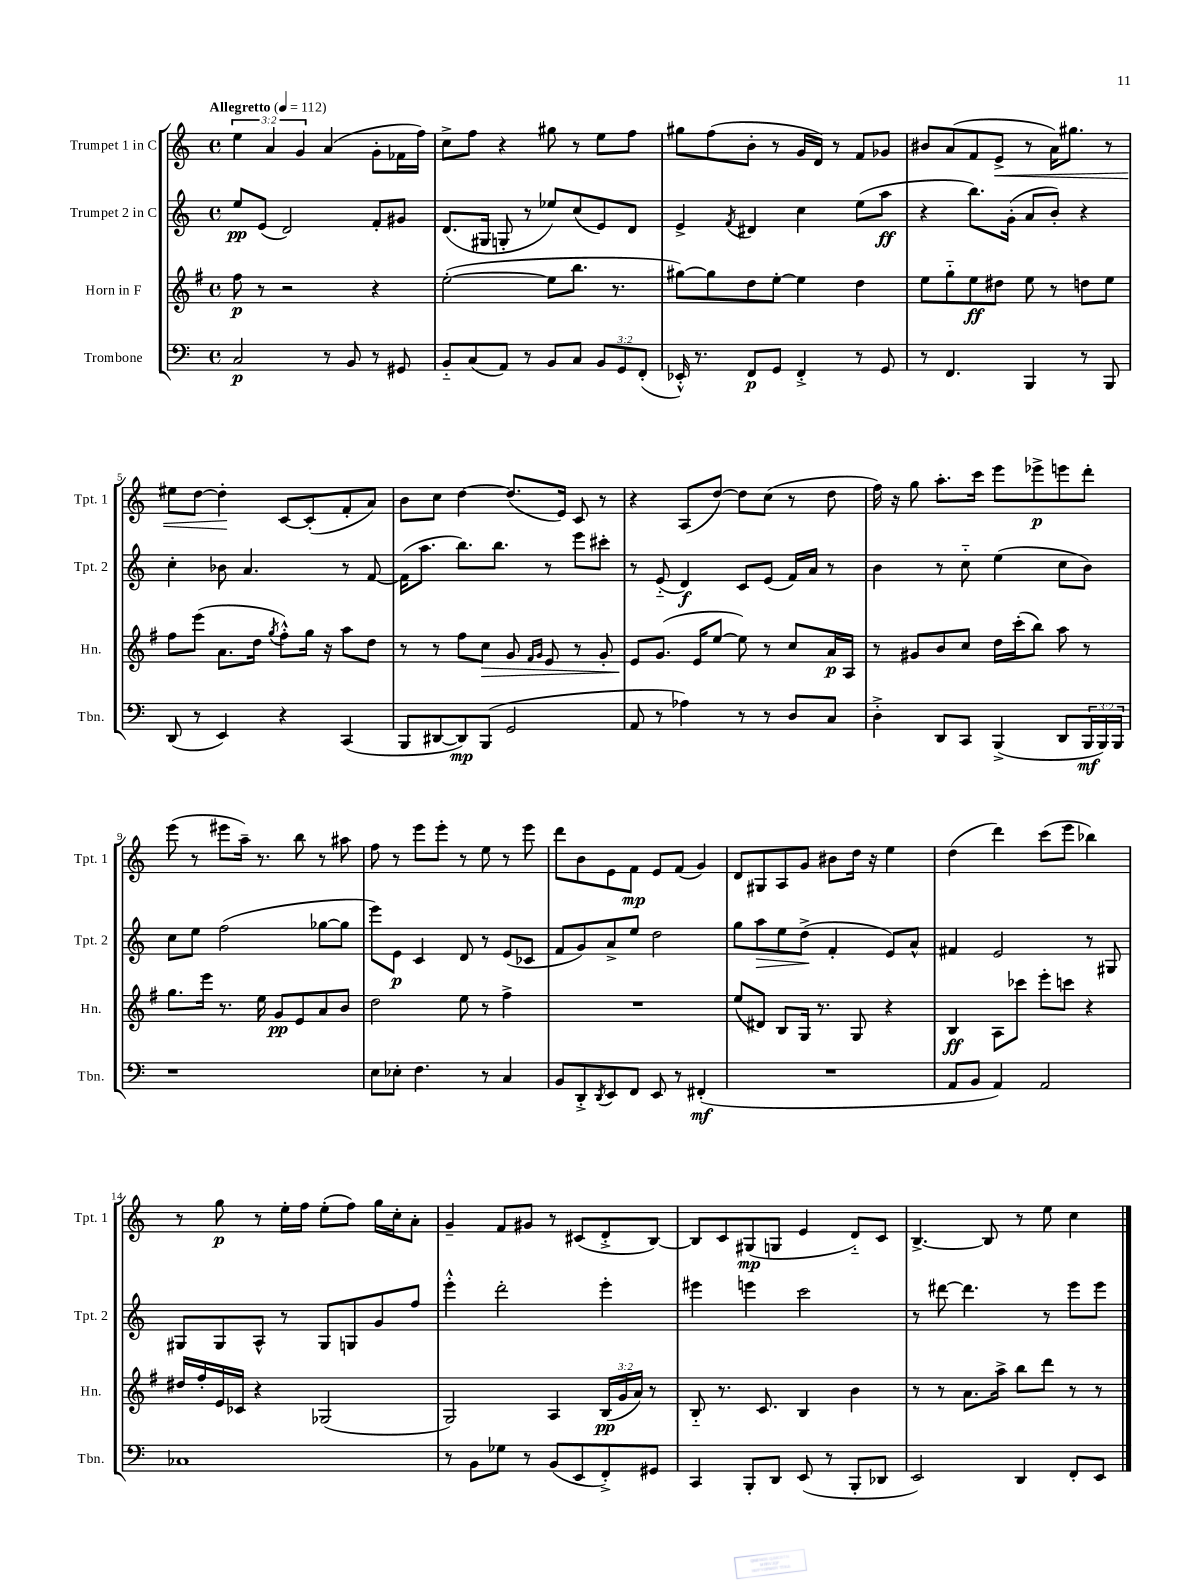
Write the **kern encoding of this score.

**kern	**kern	**kern	**kern
*staff4	*staff3	*staff2	*staff1
*clefF4	*clefG2	*clefG2	*clefG2
*k[]	*k[f#]	*k[]	*k[]
*M4/4	*M4/4	*M4/4	*M4/4
*met(c)	*met(c)	*met(c)	*met(c)
*MM112	*MM112	*MM112	*MM112
2C/	8ff#\	8ee/L	6ee\
.	8r	(8e/J	.
.	.	.	6a/
.	2r	2d/)	.
.	.	.	6g/
8r	.	.	(4a/
8BB/	.	.	.
8r	4r	8f'/L	8g'\L
8GG#/	.	8g#/J	16f-\L
.	.	.	16ff\JJ)
=	=	=	=
8BB'~/L	([2ee'\	(8.d/L	8cc^\L
(8C/	.	.	8ff\J
.	.	16G#/Jk	.
8AA/J)	.	8G'/	4r
8r	.	8r	.
8BB/L	8ee\]L	8ee-/L)	8gg#\
8C/J	8.bb\J	(8cc/	8r
12BB/L	.	8e/)	8ee\L
.	8.r	.	.
12GG/	.	.	.
.	.	8d/J	8ff\J
(12FF'/J	.	.	.
=	=	=	=
16EE-'^^/)	[8gg#\L)	4e^/	8gg#\L
8.r	.	.	.
.	8gg#\]	.	(8ff\
.	.	8qf/	.
8FF/L	8dd\	4d#/	8b'\J
8GG/J	[8ee'\J	.	8r
4FF'^/	4ee\]	4cc\	16g/LL
.	.	.	16d/JJ)
.	.	.	8r
8r	4dd\	(8ee\L	8f/L
8GG/	.	8aa\J	8g-/J
=	=	=	=
8r	8ee\L	4r	8b#/L
4.FF/	8gg'~\	.	(8a/
.	8ee\	8.bb\L)	8f/
.	8dd#\J	.	8e^/J
.	.	(16g'\Jk	.
4BBB/	8ee\	8a/L	8r
.	8r	8b'/J)	16a\LK)
.	.	.	8.gg#\J
8r	8dd\L	4r	.
8BBB/	8ee\J	.	8r
=	=	=	=
(8DD/	8ff#\L	4cc'\	8ee#\L
8r	(8eee\J	.	[8dd\J
4EE/)	8.a\L	8b-\	4dd'\]
.	.	4.a/	.
.	16dd\Jk	.	.
.	8qgg/	.	.
4r	8ff#'^^\L)	.	[8c/L
.	16gg\Jk	.	(8c'/]
.	16r	.	.
(4CC/	8aa\L	8r	8f'/
.	8dd\J	[8f/	8a/J)
=	=	=	=
8BBB/L	8r	(16f\]LK	8b\L
.	.	8.aa\J	.
[8DD#/	8r	.	8cc\J
8DD#/])	8ff#\L	8.bb\L)	[4dd\
(8BBB/J	8cc\J	.	.
.	.	8.bb\J	.
2GG/	8g/	.	(8.dd/]L
.	16qqf#/LL	.	.
.	16qqg/JJ	.	.
.	8e/	8r	.
.	.	.	16e/Jk)
.	8r	8eee\L	8c/
.	8g'/	8ccc#'\J	8r
=	=	=	=
8AA/	8e/L	8r	4r
8r	(8.g/J	(8e'~/	.
4A-\)	.	4d/)	(8A/L
.	16e/LK	.	.
.	[8ee/J	.	[8dd/J)
8r	8ee\])	8c/L	8dd\]L
8r	8r	(8e/J	(8cc\J
8D/L	8cc/L	16f/LL)	8r
.	.	16a/JJ	.
8C/J	16a/L	8r	8dd\
.	16A/JJ	.	.
=	=	=	=
4D'^\	8r	4b\	16ff\)
.	.	.	16r
.	8g#/L	.	8gg\
8DD/L	8b/	8r	8.aa'\L
8CC/J	8cc/J	8cc'~\	.
.	.	.	16ccc\Jk
(4BBB^/	16dd\LL	(4ee\	8eee\L
.	(16ccc'\J	.	.
.	8bb\J)	.	8eee-^\
8DD/L	8aa\	8cc\L	8eee\
24BBB/L	8r	8b\J)	8ddd'\J
24BBB/)	.	.	.
24BBB/JJ	.	.	.
=	=	=	=
1r	8.gg\L	8cc\L	(8eee\
.	.	8ee\J	8r
.	16eee\Jk	.	.
.	8.r	(2ff\	8eee#\L
.	.	.	16aa~\Jk)
.	16ee\	.	8.r
.	8g/L	.	.
.	8e/	.	8bb\
.	8a/	[8gg-\L	8r
.	8b/J	8gg-\]J	8aa#\
=	=	=	=
8E\L	2dd\	8eee\L)	8ff\
8E-'\J	.	8e\J	8r
4.F\	.	4c/	8eee\L
.	.	.	8eee'\J
.	8ee\	8d/	8r
8r	8r	8r	8ee\
4C/	4ff#^\	(8e/L	8r
.	.	8c-/J	8eee\
=	=	=	=
8BB/L	1r	8f/L	8ddd\L
8DD'^/	.	8g/)	8b\
8qDD/	.	.	.
8EE/	.	8a^/	8e\
8FF/J	.	8ee/J	8f\J
8EE/	.	2dd\	8e/L
8r	.	.	(8f/J
(4FF#'/	.	.	4g/)
=	=	=	=
1r	(8ee/L	8gg\L	8d/L
.	8d#/J)	8aa\	8G#/
.	8B/L	8ee\	8A/
.	16G/Jk	(8dd^\J	8g/J
.	8.r	.	.
.	.	4f'/	8b#\L
.	8G/	.	16dd\Jk
.	.	.	16r
.	4r	8e/L)	4ee\
.	.	8a^^/J	.
=	=	=	=
8AA/L	4B/	4f#/	(4dd\
8BB/J	.	.	.
4AA/)	8A\L	2e/	4ddd\)
.	8ccc-\J	.	.
2AA/	8eee'\L	.	(8ccc\L
.	8ccc\J	.	8eee\J
.	4r	8r	4bb-\)
.	.	8G#/	.
=	=	=	=
1C-	16dd#/LL	8G#/L	8r
.	16ff#'/	.	.
.	16e/	8G#/	8gg\
.	16c-/JJ	.	.
.	4r	8A^^/J	8r
.	.	8r	16ee'\LL
.	.	.	16ff\JJ
.	(2G-/	8G#/L	(8ee'\L
.	.	8G/	8ff\J)
.	.	8g/	16gg\LL
.	.	.	16cc'\J
.	.	8ff/J	8a'\J
=	=	=	=
8r	2G/)	4eee'^^\	4g~/
8BB\L	.	.	.
8G-\J	.	2ddd'\	8f/L
8r	.	.	8g#/J
(8BB/L	4A/	.	8r
8EE/	.	.	(8c#/L
8FF'^/)	(24B/LL	4eee'\	8d'^/
.	24g/	.	.
.	24a/JJ)	.	.
8GG#/J	8r	.	[8B/J)
=	=	=	=
4CC/	8B'~/	4eee#\	8B/]L
.	8.r	.	8c/
8BBB'/L	.	4eee\	(8G#/
.	8.c/	.	.
8DD/J	.	.	8G/J
(8EE/	4B/	2ccc\	4e/
8r	.	.	.
8BBB'/L	4b\	.	8d'~/L)
8DD-/J	.	.	8c/J
=	=	=	=
2EE/)	8r	8r	[4.B^/
.	8r	[8ddd#\	.
.	8.a\L	4.ddd#\]	.
.	.	.	8B/]
.	16aa^\Jk	.	.
4DD/	8bb\L	.	8r
.	8ddd\J	8r	8ee\
8FF'/L	8r	8eee\L	4cc\
8EE/J	8r	8eee\J	.
==	==	==	==
*-	*-	*-	*-
